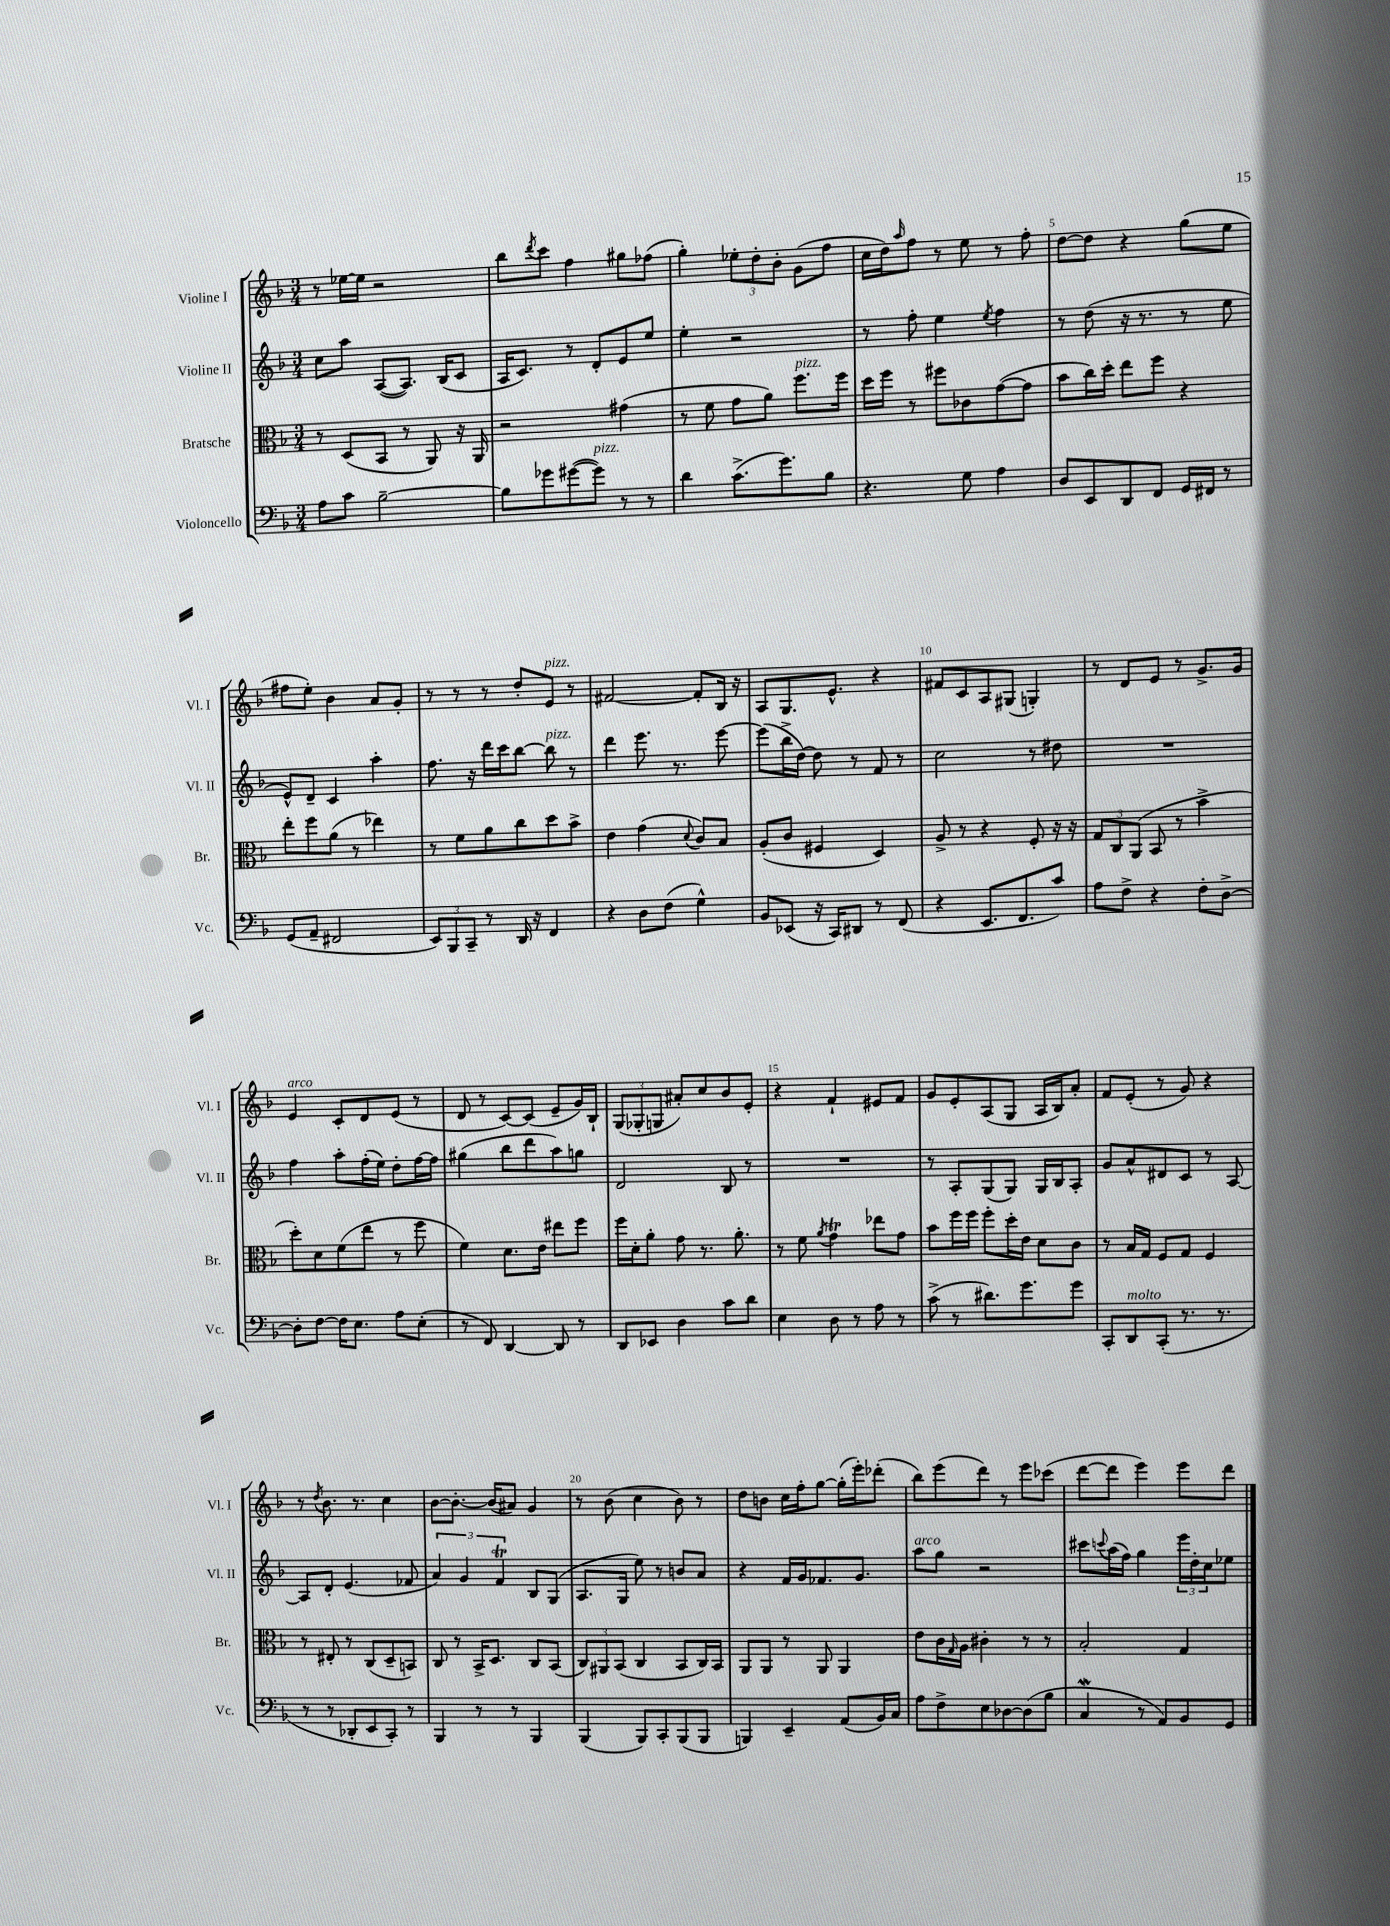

**kern	**kern	**kern	**kern
*part4	*part3	*part2	*part1
*staff4	*staff3	*staff2	*staff1
*I"Violoncello	*I"Bratsche	*I"Violine II	*I"Violine I
*I'Vc.	*I'Br.	*I'Vl. II	*I'Vl. I
*clefF4	*clefC3	*clefG2	*clefG2
*k[b-]	*k[b-]	*k[b-]	*k[b-]
*M3/4	*M3/4	*M3/4	*M3/4
=1	=1	=1	=1
8A\L	8r	8cc\L	8r
8c\J	(8D/L	8aa\J	[16ee-X\LL
.	.	.	16ee-\JJ]
[2B-~\	8BB-/J	([8A/L	2r
.	8r	8.A/J])	.
.	8AA/)	.	.
.	.	(16B-/KL	.
.	16r	8c/J	.
.	16AA/	.	.
=2	=2	=2	=2
8B-\L]	2r	16A/KL	8bb-\L
.	.	8.c/J)	.
.	.	.	8qddd/
8g-X\	.	.	8ccc\J
([8g#X\	.	8r	4ff\
!LO:TX:a:i:t=pizz.	!	!	!
8g#\J])	.	8d'/L	.
8r	(4g#X\	8e/	8gg#X\L
8r	.	8ee/J	(8ff-X\J
=3	=3	=3	=3
4d\	8r	4ee'\	4gg'\)
.	8f\	.	.
(8.c^\L	8g\L	2r	12ee-X'\L
.	.	.	12dd'\
.	8a\J)	.	.
.	.	.	12b-'\J
8.g\)	.	.	.
!	!LO:TX:a:i:t=pizz.	!	!
.	8.ff\L	.	(8g\L
8B-\J	.	.	8ff\J
.	16ff\Jk	.	.
=4	=4	=4	=4
4.r	16dd\LL	8r	16cc\LL
.	16ff\JJ	.	16dd\J)
.	.	.	16qqaa/
.	8r	8ff'\	8ff\J
.	8ff#X\L	4ee\	8r
8G\	8c-X\	.	8ee\
.	.	8qee/	.
4A\	([8g\	4ff\	8r
.	8g\J]	.	8ff'\
=5	=5	=5	=5
8D/L	8b-\L	8r	[8dd\L
8EE/	16cc\L)	(8dd\	8dd\J]
.	16dd'\JJ	.	.
8DD/	8ee\L	16r	4r
.	.	8.r	.
8FF/J	8ff\J	.	.
16GG/LL	4r	8r	(8gg\L
16FF#X/JJ	.	.	.
8r	.	8ee\	8ee\J
!!LO:LB:g=z
=6	=6	=6	=6
(8GG/L	8ee'\L	8e^^/L)	8ff#X\L
8AA~/J	8ff\	8d~/J	8ee'\J)
2FF#X/	(8a\J	4c/	4b-\
.	8r	.	.
.	4ee-X\)	4aa'\	8a/L
.	.	.	8g'/J
=7	=7	=7	=7
12EE/L)	8r	8.ff\	8r
12BBB-/	.	.	.
.	8f\L	.	8r
12CC~/J	.	.	.
.	.	16r	.
8r	8a\	16ddd\LL	8r
.	.	16ccc\J	.
16DD/	8cc\	[8bb-\J	8dd'/L
16r	.	.	.
!	!	!	!LO:TX:a:i:t=pizz.
!	!	!LO:TX:a:i:t=pizz.	!
4FF/	8dd\	8bb-\]	8e/J
.	8b-^\J	8r	8r
=8	=8	=8	=8
4r	4e\	4ddd\	[2f#X/
8D\L	(4g\	8.eee\	.
(8F\J	.	.	.
.	.	8.r	.
.	8qqd/	.	.
4G^^\)	8c/L)	.	8f#'/L]
.	8B-/J	[8eee\	16B-/Jk
.	.	.	16r
=9	=9	=9	=9
8BB-/L	(8A'/L	(8eee\L]	8A/L
(8EE-X/J	8c/J	16bb-^\L	8.G/
.	.	[16dd\JJ)	.
16r	4F#X/	8dd\]	.
16CC/KL)	.	.	8.e^^/J
8DD#X/J	.	8r	.
8r	4D/)	8f/	4r
(8FF/	.	8r	.
=10	=10	=10	=10
4r	8A^/	2cc\	8f#X/L
.	8r	.	8c/
8.EE/L	4r	.	8A/
.	.	.	(8G#X/J
8.FF/	.	.	.
.	8F'/	8r	4Gn'/)
8c/J)	16r	8dd#X\	.
.	16r	.	.
=11	=11	=11	=11
8A\L	12G/L	2.r	8r
.	12C/	.	.
8F^\J	.	.	8d/L
.	(12AA/J	.	.
4r	8BB-/	.	8e/J
.	8r	.	8r
8F'\L	4b-^\	.	8.g^/L
[8D^\J	.	.	.
.	.	.	16g/Jk
!!LO:LB:g=z
=12	=12	=12	=12
!	!	!	!LO:TX:a:i:t=arco
8D'\L]	8dd'\L)	4ff\	4e/
[8F\J	8d\	.	.
16F\KL]	(8f\	8aa'\L	8c'/L
8.E\J	.	.	.
.	8ee\J	(16ff'\L	8d/
.	.	16ee\JJ)	.
8A\L	8r	8dd'\L	(8e/J
(8E'\J	8ff\	[16ff\L	8r
.	.	16ff\JJ]	.
=13	=13	=13	=13
8r	4f\)	(4gg#X\	8d/
8FF/)	.	.	8r
[4DD/	8.d\L	8bb-\L	[8c/L)
.	.	8ddd\	(8c/J]
.	16e\Jk	.	.
8DD/]	8ee#X\L	8aa\)	8e~/L
8r	8ff\J	8ggn\J	16g/L)
.	.	.	16B-`/JJ
=14	=14	=14	=14
8DD/L	16ff\LL	2d/	(12G/L
.	16d'\J	.	.
.	.	.	12G-X'/
8EE-X/J	8a'\J	.	.
.	.	.	12Gn/J
4D\	8g\	.	8a#X'/L)
.	8.r	.	8cc/
8c\L	.	8B-/	8b-/
.	8.a'\	.	.
8d\J	.	8r	8e'/J
=15	=15	=15	=15
4E\	8r	2.r	4r
.	8f\	.	.
.	8qa/	.	.
8D\	4gT\	.	4f`/
8r	.	.	.
8A\	8ee-X\L	.	8e#X/L
8r	8g\J	.	8f/J
=16	=16	=16	=16
(8c^\	8b-\L	8r	8g/L
8r	16ff\L	8A'/L	8e'/
.	16ff\JJ	.	.
8.d#X\L)	8ff'\L	(8G/	(8A/
.	16dd'\L	8G/J)	8G/J
8.g\	16e\JJ	.	.
.	8d\L	16G/LL	16A/LL
.	.	16B-/J	16B-/J)
8g\J	8c\J	8A'/J	8a'/J
=17	=17	=17	=17
8CC'/L	8r	8g/L	8f/L
!LO:TX:a:i:t=molto	!	!	!
8DD/	16B-/LL	8a^^/	(8e'/J
.	16G/JJ	.	.
(8CC'/J	8F/L	8d#X/	8r
8.r	8G/J	8c/J	8g/)
.	4F/	8r	4r
8.r	.	.	.
.	.	[8A/	.
!!LO:LB:g=z
=18	=18	=18	=18
8r	8r	8A/L]	8r
.	.	.	8qdd/
8r	8E#X'/	8d'/J	8.b-\
8DD-X'/L	8r	(4.e/	.
.	.	.	8.r
8EE/	(8C/L	.	.
8CC'/J)	8D~/	.	4cc\
8r	8BBn/J)	8f-X/	.
=19	=19	=19	=19
4BBB-/	8C/	6a/)	[8b-\L
.	8r	.	8.b-'\J_
.	.	6g/	.
8r	16BB-^/KL	.	.
.	8.D/J	.	(16b-/KL]
.	.	6fT/	.
8r	.	.	8a#X/J)
4BBB-/	8C/L	8B-/L	4g/
.	(8BB-/J	(8G/J	.
=20	=20	=20	=20
(4BBB-/	12C/L)	8.A/L	8r
.	12AA#X/	.	.
.	.	.	(8b-\
.	(12BB-/J	.	.
.	.	16G/Jk	.
8BBB-/L)	4C/	8ee\)	4cc\
8CC'/	.	8r	.
(8BBB-/	8BB-/L	8bn/L	8b-\)
8BBB-/J	16C/L)	8a/J	8r
.	16BB-/JJ	.	.
=21	=21	=21	=21
4BBBn/)	8AA/L	4r	8dd\L
.	8AA/J	.	8bn\J
4EE~/	8r	16f/LL	16cc\LL
.	.	16g/J	16ff'\J
.	8AA/	8.f-X/	[8gg\J
(8AA/L	4AA/	.	(16gg'\LL]
.	.	8.g/J	16eee'\J)
16BB-/L)	.	.	(8ddd-X'\J
16C/JJ	.	.	.
=22	=22	=22	=22
!	!	!LO:TX:a:i:t=arco	!
8A\L	8e\L	8aa\L	8bb-\L)
8F^\	16c\L	8gg\J	(8eee\
.	16qqG/	.	.
.	16A\JJ	.	.
8E\	4c#X'\	2r	8ddd\J)
[8D-X\	.	.	8r
(8D-\]	8r	.	8eee\L
8B-\J	8r	.	(8ccc-X\J
=23	=23	=23	=23
4CW/	2B-'/	8ccc#X\L	[8ddd\L
.	.	8qqcccn/	.
.	.	(16aa\L	8ddd\J]
.	.	16ff\JJ)	.
8r	.	4gg\	4eee\)
8AA/L)	.	.	.
8BB-/	4G/	24eee\LL	8eee\L
.	.	24dd'\	.
.	.	24cc\J	.
8GG/J	.	8ee-X\J	8ddd\J
==	==	==	==
*-	*-	*-	*-
